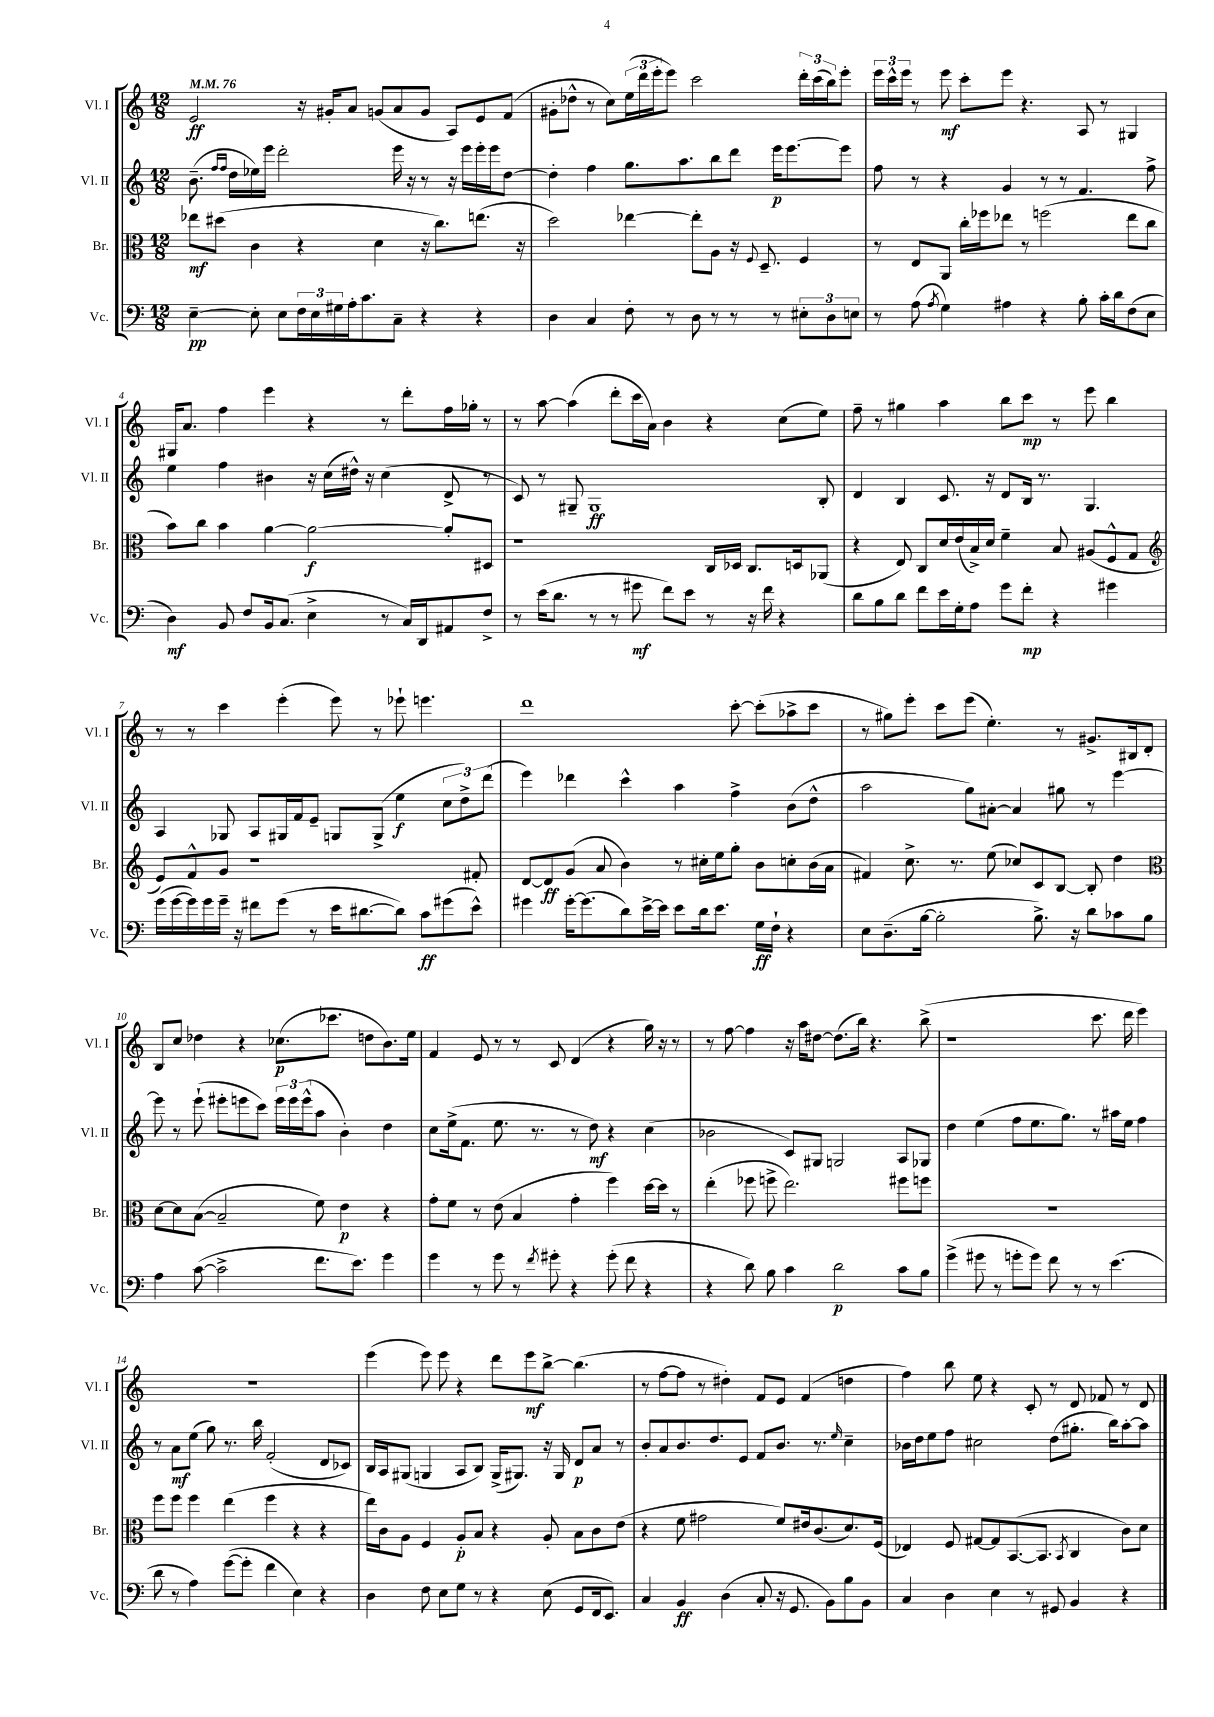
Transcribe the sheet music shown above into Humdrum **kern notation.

**kern	**kern	**kern	**kern
*staff4	*staff3	*staff2	*staff1
*clefF4	*clefC3	*clefG2	*clefG2
*k[]	*k[]	*k[]	*k[]
*M12/8	*M12/8	*M12/8	*M12/8
*MM76	*MM76	*MM76	*MM76
[4E~\	8ee-\L	(8.b~\	2e/
.	(8dd#\J	.	.
.	.	16qqff/LL	.
.	.	16qqff/JJ	.
.	.	16dd\LL	.
8E'\]	4c\	16ee-\)	.
.	.	16eee\JJ	.
8E\L	.	2ddd'\	.
24F\L	4r	.	16r
24E\	.	.	.
.	.	.	16g#'/LK
24G#\	.	.	.
16A'\J	.	.	8a/J
8.c\	.	.	.
.	4d\	.	(8g/L
8C~\J	.	16eee\	8a/
.	.	16r	.
4r	16r	8r	8g/J
.	8.cc\L)	.	.
.	.	16r	8A/L)
.	.	16eee\LL	.
4r	(8.ee\J	16eee'\	8e/
.	.	16eee\J	.
.	.	[8dd\J	(8f/J
.	16r	.	.
=	=	=	=
4D\	2dd\)	4dd'\]	8g#'\L
.	.	.	8dd-^^\J
4C/	.	4ff\	8r
.	.	.	8cc\L)
8F'\	[4ee-\	8.gg\L	(24ee\L
.	.	.	24ddd\
.	.	.	24eee'\J
8r	.	.	8eee\J)
.	.	8.aa\	.
8D\	8ee-'\]L	.	2ccc\
8r	8A\J	8bb\	.
8r	16r	8ddd\J	.
.	8qqF/	.	.
.	8.D~/	.	.
8r	.	16eee\LK	.
.	.	[8.eee\	.
12E#'\L	4F/	.	24ddd'\LL
.	.	.	(24ccc\
12D\	.	.	24bb\J)
.	.	8eee\]J	8eee'\J
12E\J	.	.	.
=	=	=	=
8r	8r	8ff\	24eee\LL
.	.	.	24ccc^^\
.	.	.	24eee\JJ
(8A\	8E/L	8r	8r
8qA/	.	.	.
4G\)	8AA/J	4r	8eee\
.	16cc'\LL	.	8ccc'\L
.	16ff-\J	.	.
4A#\	8ee-\J	4g/	8eee\J
.	8r	.	4.r
4r	(2ff\	8r	.
.	.	8r	.
8B'\	.	4.f/	8A/
16c'\LL	.	.	8r
16d\J	.	.	.
(8F\	8ee-\L	.	4G#/
8E\J	8cc\J	8ff^\	.
=	=	=	=
4D\)	8b\L)	4ee\	16G#/LK
.	.	.	8.a/J
.	8cc\J	.	.
8BB/	4b\	4ff\	4ff\
8F/L	.	.	.
16BB/k	[4a\	4b#\	4eee\
(8.C/J	.	.	.
4E^\	2a\_	16r	4r
.	.	(16cc\LL	.
.	.	16dd#^^\JJ)	.
.	.	16r	.
8r	.	(4cc\	8r
16C/LL)	.	.	8ddd'\L
16DD/J	.	.	.
8AA#/	8a'/]L	8d^/	16ff\L
.	.	.	16gg-'\JJ
8F^/J	8D#/J	8r	8r
=	=	=	=
8r	1r	8c/)	8r
(16e\LK	.	8r	[8aa\
8.d\J	.	.	.
.	.	8G#~/	(4aa\]
8r	.	1G#	.
8r	.	.	8ddd'\L
8g#\	.	.	16ccc\L
.	.	.	16a\JJ)
8f\L)	.	.	4b\
8e\J	.	.	.
8r	16C/LL	.	4r
.	16D-/JJ	.	.
16r	8.C/L	.	.
16f\	.	.	.
4r	.	.	(8cc\L
.	16D/k	.	.
.	(8AA-/J	8B'/	8ee\J)
=	=	=	=
8d\L	4r	4d/	8ff~\
8B\	.	.	8r
8d\J	8E/)	4B/	4gg#\
8f\L	8C/L	.	.
16e\L	16d/L	8.c/	4aa\
16G'\J	(16e/	.	.
8A\J	16B^/)	.	.
.	16d/JJ	16r	.
8g\L	4f~\	8d/L	8bb\L
8f'\J	.	16B/Jk	8ccc\J
.	.	8.r	.
4r	8B/	.	8r
.	(8A#/L	4.G/	8eee\
4g#\	8F^^/	.	4bb\
.	8G/J	.	.
=	=	=	=
*	*clefG2	*	*
(16g\LL	8e/L)	4A/	8r
[16g\	.	.	.
16g\])	8f^^/	.	8r
16g\	.	.	.
16g~\JJ	8g/J	8G-/	4ccc\
16r	.	.	.
8f#\L	1r	8A/L	.
(8g\J	.	16G#/L	(4eee'\
.	.	16f/J	.
8r	.	8e~/J	.
16e\LK	.	8G/L	8eee\)
[8.d#\	.	.	.
.	.	(8G^/J	8r
8d#\]J)	.	4ee\	8eee-`\
8c\L	.	.	4.eee\
(8g#\	.	12cc\L	.
.	.	12dd^\)	.
8e^^\J)	8f#'/	.	.
.	.	(12ddd\J	.
=	=	=	=
4g#\	[8d/L	4eee\)	1ddd
.	8d/]	.	.
[16g#'\LK	(8g/J	4ddd-\	.
(8.g#\]	.	.	.
.	8a/	.	.
8d\)	4b\)	4ccc^^\	.
[16e^\L	.	.	.
16e\]JJ	.	.	.
8e\L	8r	4aa\	.
16d\k	16cc#'\LL	.	.
8.e\J	16ee\J	.	.
.	8gg'\J	4ff^\	[8ccc'\
16G\LL	8b\L	.	(8ccc'\]L
16F`\JJ	.	.	.
4r	8cc'\	(8b\L	8aa-^\
.	(16b\L	8dd^^\J	8ccc\J
.	16a\JJ	.	.
=	=	=	=
8E\L	4f#/)	2aa\	8r
(8.D~\	.	.	8gg#\L)
.	8.cc^\	.	8eee'\J
[16B\Jk	.	.	.
2B'\]	.	.	8ccc\L
.	8.r	.	.
.	.	8gg\L)	(8eee\J
.	(8ee\	[8a#'\J	4.ee'\)
.	8cc-/L)	4a#/]	.
8.B^\)	8c/	.	.
.	[8B/J	8gg#\	8r
16r	.	.	.
8d\L	8B'/]	8r	8.g#^/L
8c-\	4dd\	[4eee\	.
.	.	.	16B#/k
8B\J	.	.	8d'/J
=	=	=	=
*	*clefC3	*	*
4A\	[8d\L	8eee\]	8B/L
.	8d\]	8r	8cc/J
([8c\	([8B\J	(8eee`\	4dd-\
2c^\]	2B~/]	8eee#'\L	.
.	.	8eee\	4r
.	.	8ccc\J)	.
.	.	24eee\LL	(8.cc-\L
.	.	24eee\	.
.	.	(24eee^^\J	.
8.f\L	8f\)	8aa\J	.
.	.	.	8.ccc-\J
.	4e\	4b'\)	.
8.e\J)	.	.	.
.	.	.	8dd\L
4g\	4r	4dd\	8.b\)
.	.	.	16ee\Jk
=	=	=	=
4g\	8g'\L	8cc\L	4f/
.	8f\J	(16ee^\k	.
.	.	8.f\J	.
8r	8r	.	8e/
8g\	(8e\	8.ee\	8r
8r	4B/	.	8r
.	.	8.r	.
8qf/	.	.	.
8g#'\	.	.	8c/
4r	4g'\	8r	(4d/
.	.	8dd\)	.
(8g#'\	4ff\)	4r	4r
8f\	.	.	.
4r	[16dd\LL	(4cc\	16gg\)
.	16dd\]JJ	.	16r
.	8r	.	8r
=	=	=	=
4r	(4ee'\	2b-\	8r
.	.	.	[8ff\
8d\)	8ff-\	.	4ff\]
8B\	8ff^\	.	.
4c\	2.ee\)	8c/L)	16r
.	.	.	16aa\LK
.	.	8G#/J	[8dd#\J
2d\	.	2G/	(8.dd#\]L
.	.	.	16bb\Jk)
.	.	.	4.r
8c\L	8ff#\L	8A/L	.
8B\J	8ff\J	8G-/J	(8bb^\
=	=	=	=
(4g^\	1.r	4dd\	1r
8g#\	.	(4ee\	.
8r	.	.	.
8g'\L	.	8ff\L	.
8g\J)	.	8.ee\	.
8f\	.	.	.
.	.	8.gg\J)	.
8r	.	.	.
8r	.	8r	8.ccc\
(4.e\	.	16aa#\LL	.
.	.	16ee\JJ	16ddd\
.	.	4ff\	4eee\)
=	=	=	=
8d\	8ff\L	8r	1.r
8r	8ff\J	8a\L	.
4A\)	4ff\	(8ee\J	.
.	.	8gg\)	.
([8g\L	(4ee\	8.r	.
8g'\]J	.	.	.
.	.	16bb\	.
4f\	4ff\	(2f'/	.
4E\)	4r	.	.
4r	4r	8d/L	.
.	.	8c-/J)	.
=	=	=	=
4D\	16ee\LL)	16B/LL	(4eee\
.	16c\J	16A/J	.
.	8A\J	(8G#/J	.
8F\	4F/	4G/	8eee\)
8E\L	.	.	8eee\
8G\J	8A'/L	8A/L	4r
8r	8B/J	8B/J)	.
4r	4r	(16G^/LK	8ddd\L
.	.	8.G#/J)	.
.	.	.	8eee\
(8E\	8A'/	16r	[8bb^\J
.	.	16G#/	.
8GG/L	8B\L	8d/L	(4.bb\]
16FF/k	8c\	8a/J	.
8.EE/J)	.	.	.
.	(8e\J	8r	.
=	=	=	=
4C/	4r	8b'/L	8r
.	.	8a/	[8ff\L
4BB/	8f\	8.b/	8ff\]J
.	2g#\	.	8r
.	.	8.dd/	.
(4D\	.	.	4dd#'\)
.	.	8e/J	.
8C'/	.	8f/L	8f/L
16r	8f/L)	8.b/J	8e/J
8.GG/	.	.	.
.	16e#/k	.	(4f/
.	(8.c/	8.r	.
8BB\L)	.	.	.
.	.	16qqee/	.
8B\	8.d/)	4cc~\	4dd\
8BB\J	.	.	.
.	(16F/Jk	.	.
=	=	=	=
4C/	4E-/)	16b-\LL	4ff\)
.	.	16dd\J	.
.	.	8ee\	.
4D\	8F/	8ff\J	8bb\
.	[8G#/L	2cc#\	8ee\
4E\	8G#/]	.	4r
.	([8.BB/	.	.
8r	.	.	8c'/
.	8.BB/]J	.	.
8GG#/	.	(8dd\L	8r
.	8qBB/	.	.
4BB/	4C/	8.gg#'\J	8d/
.	.	.	8f-/
.	.	16bb\LK)	.
4r	8c\L)	[8aa'\	8r
.	8d\J	8aa\]J	8d/
==	==	==	==
*-	*-	*-	*-
